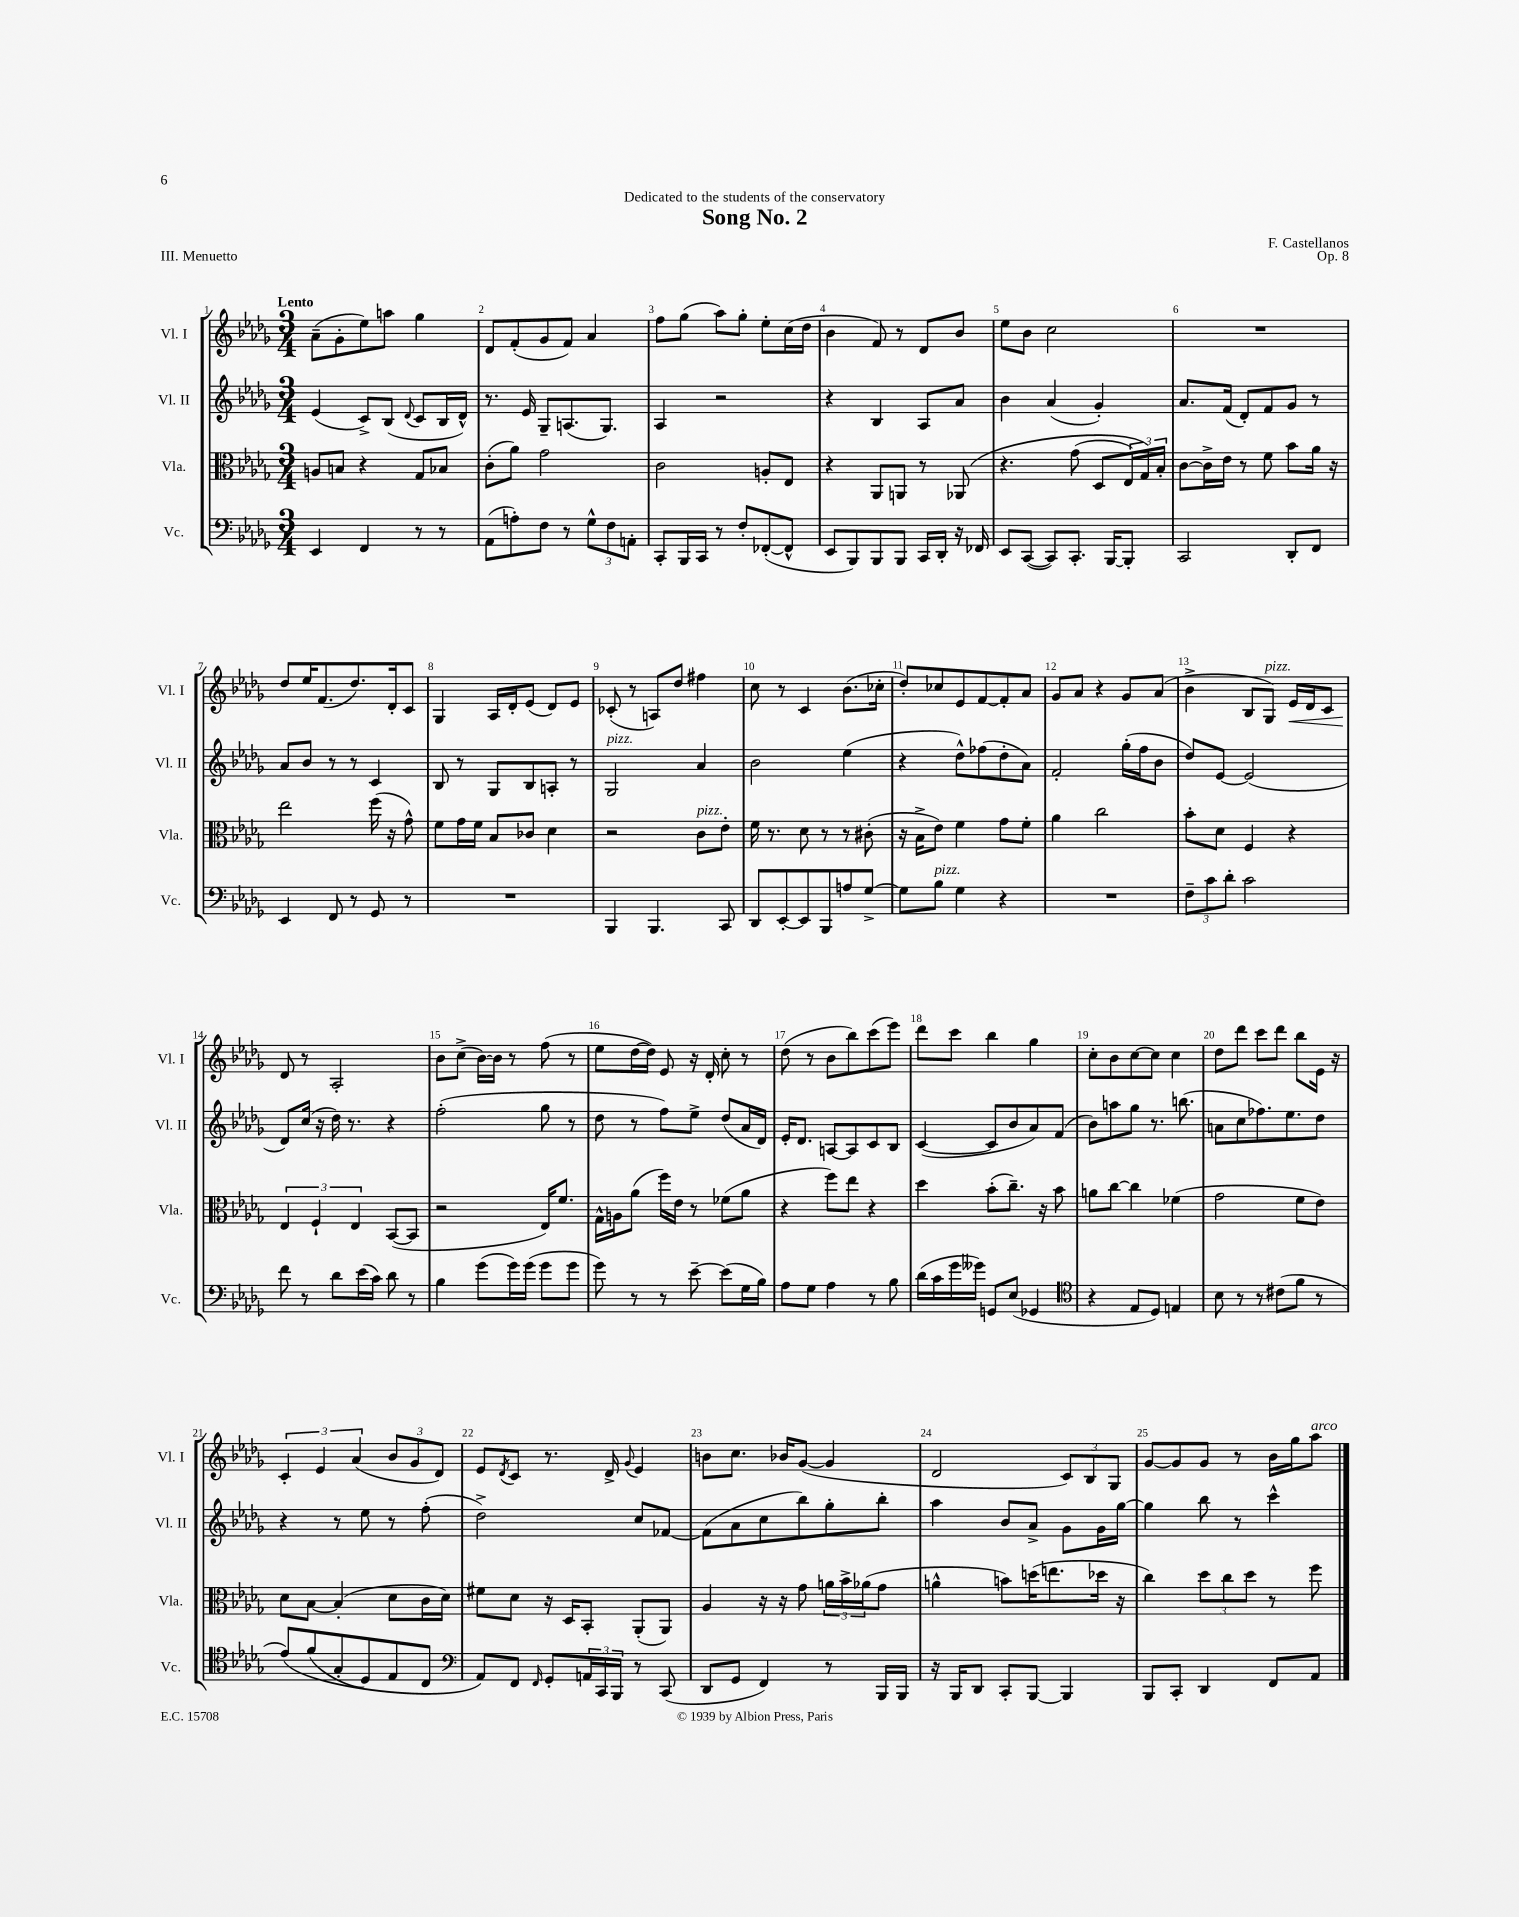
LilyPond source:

\header { title = "Song No. 2" composer = "F. Castellanos" dedication = "Dedicated to the students of the conservatory" opus = "Op. 8" piece = "III. Menuetto" }
<<
\new StaffGroup <<
\new Staff = "s0" \with { instrumentName = "Vl. I" shortInstrumentName = "Vl. I" } {
    \clef treble \key des \major \numericTimeSignature \time 3/4 \tempo "Lento"
    aes'8--( ges'8-. ees''8) a''8 ges''4 |
    des'8 f'8-.( ges'8 f'8) aes'4 |
    f''8 ges''8( aes''8) ges''8-. ees''8-. c''16( des''16 |
    bes'4 f'8) r8 des'8 bes'8 |
    ees''8 bes'8 c''2 |
    R2. |
    des''8 ees''16 f'8.( des''8.) des'16-. c'8 |
    ges4 aes16 des'16-. ees'8( des'8) ees'8 |
    ces'8-.( r8 a8) des''8 fis''4 |
    c''8 r8 c'4 bes'8.( ces''16-. |
    des''8-.) ces''8 ees'8 f'8~ f'8-. aes'8 |
    ges'8 aes'8 r4 ges'8 aes'8( |
    bes'4-> bes8 ges8^\markup { \italic "pizz." }) ees'16\< des'16 c'8 |
    des'8\! r8 aes2-. |
    bes'8 c''8->( bes'16~) bes'16 r8 f''8( r8 |
    ees''8 des''16~ des''16) ees'8 r16 des'16-. c''8-. r8 |
    des''8( r8 bes'8 bes''8) c'''8( ees'''8) |
    des'''8 c'''8 bes''4 ges''4 |
    c''8-. bes'8 c''8~ c''8 c''4 |
    des''8 des'''8 c'''8 des'''8 bes''8 ees'16 r16 |
    \tuplet 3/2 { c'4-. ees'4 aes'4( } \tuplet 3/2 { bes'8 ges'8 des'8) } |
    ees'8 \acciaccatura { des'8 } c'8 r8. des'16-> \appoggiatura { ges'8 } ees'4 |
    b'8 c''8. bes'16 ges'8~( ges'4 |
    des'2 \tuplet 3/2 { c'8) bes8 ges8 } |
    ges'8~ ges'8 ges'8 r8 bes'16 ges''16 aes''8^\markup { \italic "arco" } \bar "|." |
}
\new Staff = "s1" \with { instrumentName = "Vl. II" shortInstrumentName = "Vl. II" } {
    \clef treble \key des \major \numericTimeSignature \time 3/4
    ees'4( c'8->) bes8( \appoggiatura { des'8 } c'8 bes16 des'16-^) |
    r8. ees'16 ges8-- a8.( ges8.) |
    aes4 r2 |
    r4 bes4 aes8 aes'8 |
    bes'4 aes'4( ges'4-.) |
    aes'8. f'16( des'8-.) f'8 ges'8 r8 |
    aes'8 bes'8 r8 r8 c'4 |
    bes8 r8 ges8 bes8 a8-. r8 |
    ges2^\markup { \italic "pizz." } aes'4 |
    bes'2 ees''4( |
    r4 des''8-^) fes''8( des''8-. aes'8) |
    f'2-. ges''16-.( f''16 bes'8 |
    des''8) ees'8~ ees'2( |
    des'8) c''16( r16 des''16) r8. r4 |
    f''2-.( ges''8 r8 |
    des''8 r8 f''8) ees''8-> des''8( aes'16 des'16) |
    ees'16-. des'8. a8~ a8 c'8 bes8 |
    c'4~( c'8 bes'8 aes'8) f'8( |
    bes'8) a''8 ges''8 r8. b''8.( |
    a'8 c''8 fes''8.) ees''8. des''8 |
    r4 r8 ees''8 r8 f''8-.( |
    des''2->) c''8 fes'8~ |
    fes'8( aes'8 c''8 bes''8) ges''8-. bes''8-. |
    aes''4 bes'8 aes'8-> ges'8 ges'16 ges''16~ |
    ges''4 bes''8 r8 c'''4-^ \bar "|." |
}
\new Staff = "s2" \with { instrumentName = "Vla." shortInstrumentName = "Vla." } {
    \clef alto \key des \major \numericTimeSignature \time 3/4
    a8 b8 r4 ges8 bes8 |
    c'8-.( aes'8) ges'2 |
    c'2 a8-. ees8 |
    r4 aes,8 a,8 r8 aes,8\( |
    r4. ges'8( des8 \tuplet 3/2 { ees16) ges16\) bes16-. } |
    c'8~ c'16-> ees'16 r8 f'8 bes'8 aes'16 r16 |
    ees''2 f''16( r16 ges'8-^) |
    f'8 ges'16 f'16 bes8 ces'8 des'4 |
    r2 c'8^\markup { \italic "pizz." } ees'8-. |
    f'16 r8. des'8 r8 r8 cis'8-.( |
    r16 bes16-> ees'8) f'4 ges'8 f'8-. |
    aes'4 c''2 |
    bes'8-. des'8 f4 r4 |
    \tuplet 3/2 { ees4 f4-! ees4 } bes,8~( bes,8 |
    r2 ees16) f'8. |
    ges16-^ a16 aes'8( f''16) ees'16 r8 fes'8( aes'8 |
    r4 f''8) ees''8 r4 |
    des''4 bes'8-.( c''8.--) r16 bes'8 |
    a'8 c''8~ c''4 fes'4( |
    ges'2 f'8 ees'8) |
    des'8 bes8~ bes4-.( des'8 c'16 des'16) |
    fis'8 des'8 r16 des16 bes,8-. aes,8-.( aes,8) |
    aes4 r16 r16 ges'8 \tuplet 3/2 { a'16 bes'16-> aes'16( } ges'8 |
    a'4-^ b'8) d''16( e''8. des''16 r16 |
    c''4) \tuplet 3/2 { des''8 c''8 des''8 } r8 f''8 \bar "|." |
}
\new Staff = "s3" \with { instrumentName = "Vc." shortInstrumentName = "Vc." } {
    \clef bass \key des \major \numericTimeSignature \time 3/4
    ees,4 f,4 r8 r8 |
    aes,8( a8-.) f8 r8 \tuplet 3/2 { ges8-^ f8 a,8-. } |
    c,8-. bes,,16 c,16 r8 f8-. fes,8~-.( fes,8-^ |
    ees,8 bes,,8) bes,,8 bes,,8 c,16 des,16-. r16 fes,16 |
    ees,8 c,8~( c,8) c,8.-. bes,,16~ bes,,8-. |
    c,2 des,8-. f,8 |
    ees,4 f,8 r8 ges,8 r8 |
    R2. |
    bes,,4 bes,,4. c,8 |
    des,8 ees,8~-. ees,8 bes,,8 a8 ges8~-> |
    ges8 bes8^\markup { \italic "pizz." } ges4 r4 |
    R2. |
    \tuplet 3/2 { f8-- c'8 des'8-. } c'2 |
    f'8 r8 des'8 ees'16( c'16) des'8 r8 |
    bes4 ges'8( ges'16) ges'16( ges'8 ges'8 |
    ges'8) r8 r8 ees'8~-- ees'8( ges16 bes16) |
    aes8 ges8 aes4 r8 bes8 |
    des'16( c'16 ges'16 geses'16) g,8 ees8( ges,4 |
    \clef tenor r4 ees8 des8) e4 |
    bes8 r8 r8 cis'8( f'8 r8 |
    ees'8)\( f'8( ges8-. des8) ees8 c8 |
    \clef bass aes,8\) f,8 \grace { f,16 } ges,8-. \tuplet 3/2 { a,16 c,16 bes,,16 } r8 c,8( |
    des,8 ges,8 f,4) r8 bes,,16 bes,,16 |
    r16 bes,,16 des,8 c,8-. bes,,8~ bes,,4 |
    bes,,8 c,8-. des,4 f,8 aes,8 \bar "|." |
}
>>
>>
\layout { \context { \Score \override BarNumber.break-visibility = ##(#f #t #t) barNumberVisibility = #all-bar-numbers-visible } }
